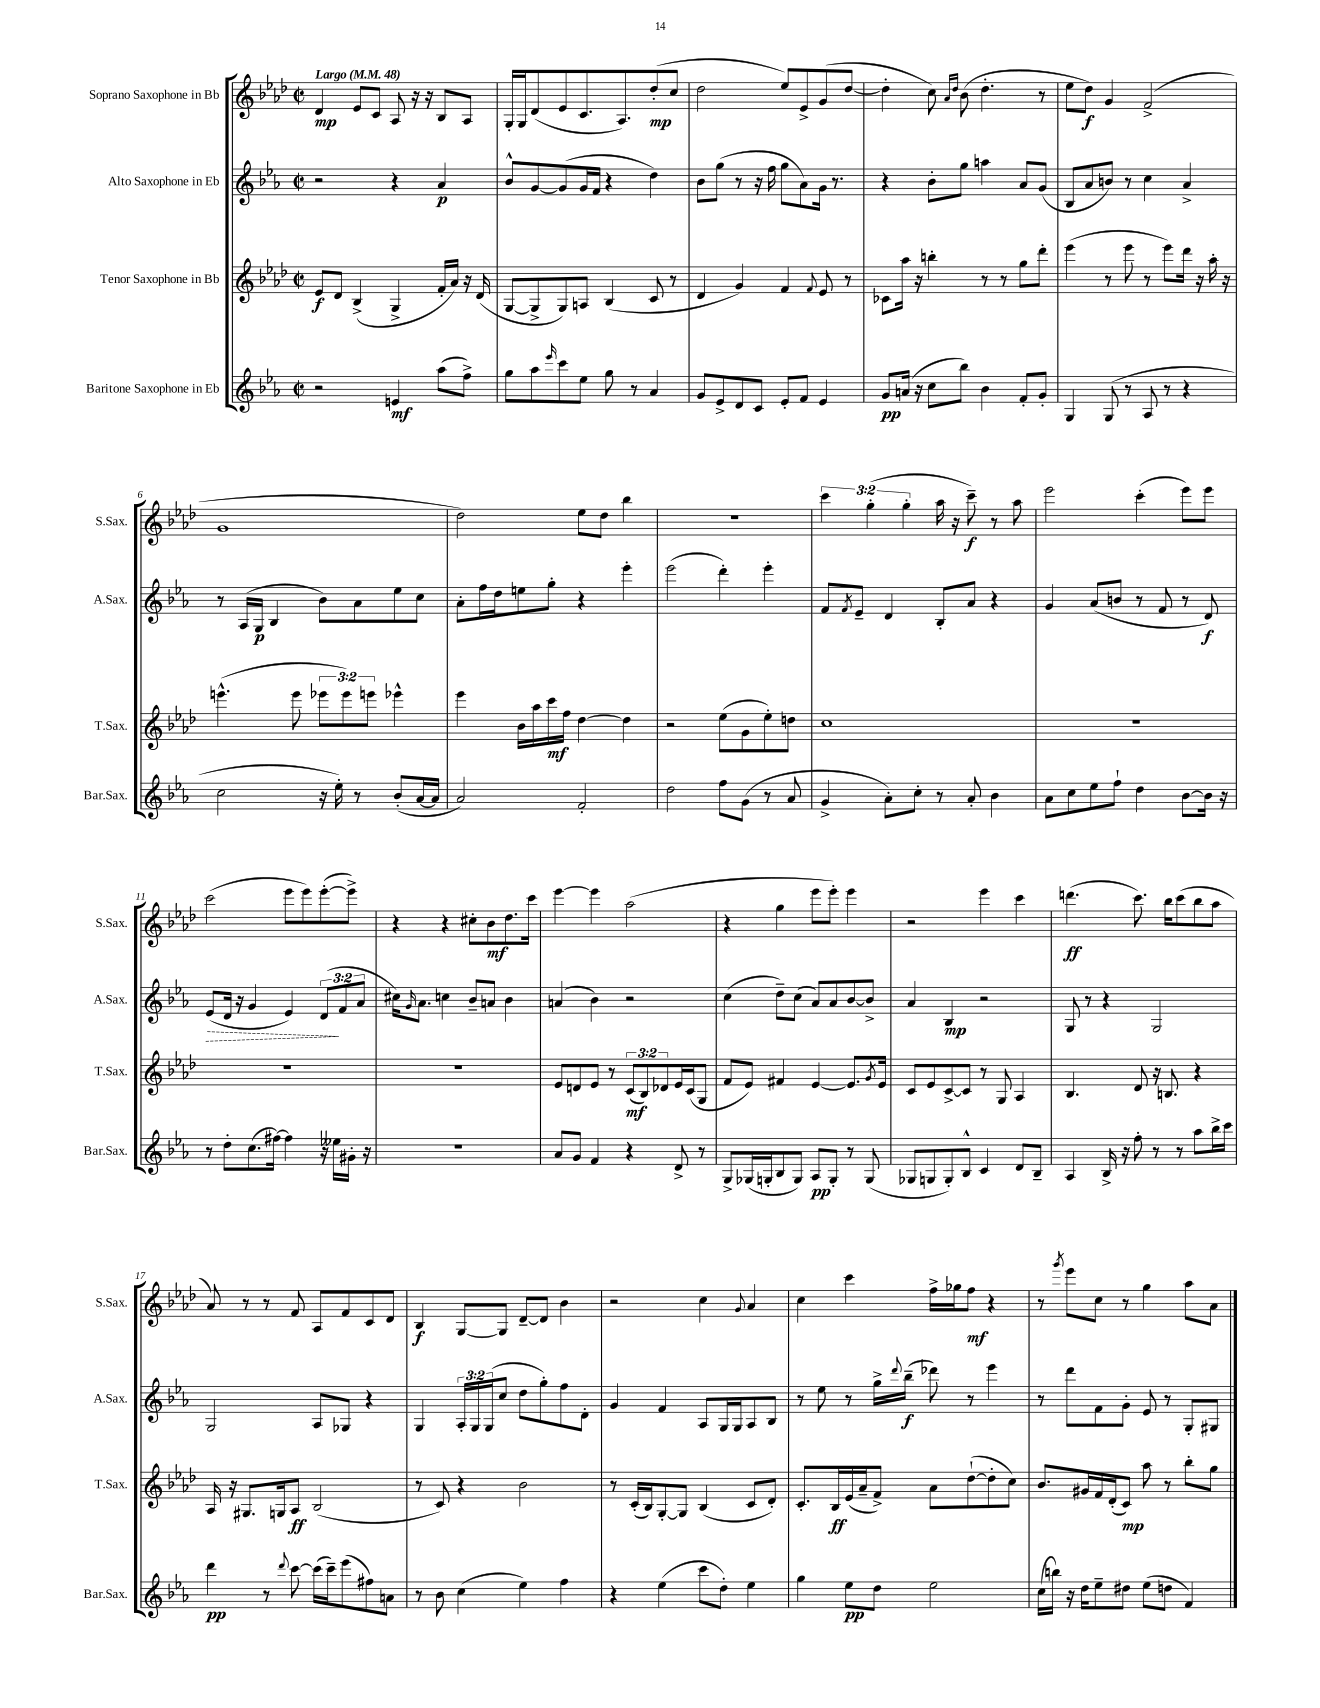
<<
\new StaffGroup <<
\new Staff = "s0" \with { instrumentName = "Soprano Saxophone in Bb" shortInstrumentName = "S.Sax." } {
    \clef treble \key aes \major \defaultTimeSignature \time 2/2 \override Staff.TupletNumber.text = #tuplet-number::calc-fraction-text \tempo "Largo" 4 = 48
    des'4\mp ees'8 c'8 aes8 r16 r16 bes8 aes8 |
    g16-. g16 des'8( ees'8 c'8. aes8.) des''8-.\mp( c''8 |
    des''2 ees''8) ees'8-> g'8( des''8~ |
    des''4-. c''8) \grace { aes'16 des''16 } bes'8( des''4.-. r8 |
    ees''8 des''8\f) g'4 f'2->( |
    g'1 |
    des''2) ees''8 des''8 bes''4 |
    R1 |
    \tuplet 3/2 { c'''4 g''4-.( g''4-. } aes''16 r16 c'''8--\f) r8 aes''8 |
    ees'''2 c'''4-.( ees'''8) ees'''8 |
    c'''2( ees'''8 ees'''8) ees'''8~-.( ees'''8->) |
    r4 r4 cis''8-. bes'8\mf des''8. c'''16 |
    ees'''4~ ees'''4 aes''2( |
    r4 g''4 ees'''8 ees'''8-.) ees'''4 |
    r2 ees'''4 c'''4 |
    d'''4.\ff( c'''8.) bes''16 c'''8( bes''8 aes''8 |
    aes'8) r8 r8 f'8 aes8 f'8 c'8 des'8 |
    bes4\f g8~ g8 des'8~-- des'8 bes'4 |
    r2 c''4 \appoggiatura { g'8 } aes'4 |
    c''4 c'''4 f''16-> ges''16 f''8\mf r4 |
    r8 \acciaccatura { g'''8 } ees'''8 c''8 r8 g''4 aes''8 aes'8 \bar "|." |
}
\new Staff = "s1" \with { instrumentName = "Alto Saxophone in Eb" shortInstrumentName = "A.Sax." } {
    \clef treble \key ees \major \defaultTimeSignature \time 2/2 \override Staff.TupletNumber.text = #tuplet-number::calc-fraction-text
    r2 r4 aes'4\p |
    bes'8-^ g'8~ g'8( g'16 f'16 r4 d''4) |
    bes'8 g''8( r8 r16 f''16 g''8 aes'8) g'16 r8. |
    r4 bes'8-. g''8 a''4 aes'8 g'8( |
    bes8 aes'8 b'8) r8 c''4 aes'4-> |
    r8 aes16( g16\p bes4 bes'8) aes'8 ees''8 c''8 |
    aes'8-. f''16 d''16 e''8 g''8-. r4 ees'''4-. |
    ees'''2( d'''4-.) ees'''4-. |
    f'8 \acciaccatura { f'8 } ees'8-- d'4 bes8-. aes'8 r4 |
    g'4 aes'8( b'8 r8 f'8 r8 d'8\f) |
    \once \override Hairpin.style = #'dashed-line ees'8\>( d'16 r16 g'4 ees'4) \tuplet 3/2 { d'8\!( f'8 aes'8 } |
    cis''16) \grace { g'16 } aes'8. c''4 bes'8-- a'8 bes'4 |
    a'4( bes'4) r2 |
    c''4( d''8--) c''8( aes'8) aes'8 bes'8~ bes'8-> |
    aes'4 bes4\mp r2 |
    g8 r8 r4 g2 |
    g2 aes8 ges8 r4 |
    g4 \tuplet 3/2 { aes16-. g16 g16( } c''8 d''8 g''8-.) f''8 d'8-. |
    g'4 f'4 aes8 g16 g16 aes8 bes8 |
    r8 ees''8 r8 g''16-> \appoggiatura { d'''8 } bes''16--\f( des'''8) r8 ees'''4 |
    r8 d'''8 f'8 g'8-. ees'8 r8 g8-. gis8 \bar "|." |
}
\new Staff = "s2" \with { instrumentName = "Tenor Saxophone in Bb" shortInstrumentName = "T.Sax." } {
    \clef treble \key aes \major \defaultTimeSignature \time 2/2 \override Staff.TupletNumber.text = #tuplet-number::calc-fraction-text
    ees'8\f des'8 bes4->( g4-> f'16-. aes'16) r16 des'16( |
    g8~ g8-> g8) a8 bes4( c'8 r8 |
    des'4 g'4) f'4 \appoggiatura { f'8 } ees'8 r8 |
    ces'8 aes''16 r16 b''4-. r8 r8 g''8 des'''8-. |
    ees'''4( r8 ees'''8 r8 ees'''8) des'''16 r16 aes''16-. r16 |
    e'''4.-^( e'''8 \tuplet 3/2 { ees'''8 ees'''8) e'''8 } ees'''4-^ |
    ees'''4 bes'16 aes''16 c'''16\mf f''16 des''4~ des''4 |
    r2 ees''8( g'8 ees''8-.) d''8 |
    c''1 |
    R1 |
    R1 |
    R1 |
    ees'8 d'8 ees'8 r8 \tuplet 3/2 { c'8\mf( bes8) des'8 } ees'16 c'16( g8 |
    f'8 ees'8) fis'4 ees'4~ ees'8. \acciaccatura { g'8 } ees'16 |
    c'8 ees'8 c'8~-> c'8 r8 g8 aes4 |
    bes4. des'8 r16 b8. r4 |
    aes16 r16 gis8. g16 aes8\ff bes2( |
    r8 c'8) r4 bes'2 |
    r8 c'16-.( bes16) g8~-. g8 bes4( c'8 des'8-.) |
    c'8.-. bes16\ff ees'16( aes'16-- f'8->) aes'8 des''8~-!( des''8-. c''8) |
    bes'8. gis'16 f'16 des'16-.( c'8\mp) aes''8 r8 bes''8-. g''8 \bar "|." |
}
\new Staff = "s3" \with { instrumentName = "Baritone Saxophone in Eb" shortInstrumentName = "Bar.Sax." } {
    \clef treble \key ees \major \defaultTimeSignature \time 2/2
    r2 e'4\mf aes''8( f''8->) |
    g''8 aes''8 \grace { ees'''16 } c'''8 ees''8 g''8 r8 aes'4 |
    g'8 ees'8-> d'8 c'8 ees'8-. f'8 ees'4 |
    g'8\pp a'16( r16 c''8 bes''8) bes'4 f'8-. g'8-. |
    g4 g8( r8 aes8 r8 r4 |
    c''2 r16 ees''16-.) r8 bes'8-.( aes'16~ aes'16 |
    aes'2) f'2-. |
    d''2 f''8 g'8( r8 aes'8 |
    g'4-> aes'8-.) c''8-. r8 aes'8-. bes'4 |
    aes'8 c''8 ees''8 f''8-! d''4 bes'8~ bes'16 r16 |
    r8 d''8-. c''8.( fis''16~) fis''4 r16 eeses''16 gis'16-. r16 |
    r1 |
    aes'8 g'8 f'4 r4 d'8-> r8 |
    g8-> ges16( g16-. bes8 g8) aes8\pp g8-. r8 g8( |
    ges8 g8 g8-.) bes8-^ c'4 d'8 bes8-- |
    aes4 bes16-> r16 f''8-. r8 r8 aes''8 bes''16-> c'''16 |
    d'''4\pp r8 \appoggiatura { d'''8 } c'''8~ c'''16( c'''16--) ees'''8( fis''8) a'8 |
    r8 bes'8 c''4( ees''4) f''4 |
    r4 ees''4( c'''8 d''8-.) ees''4 |
    g''4 ees''8\pp d''8 ees''2 |
    c''16( b''16) r16 d''16 ees''8-- dis''8 ees''8( d''8 f'4) \bar "|." |
}
>>
>>
